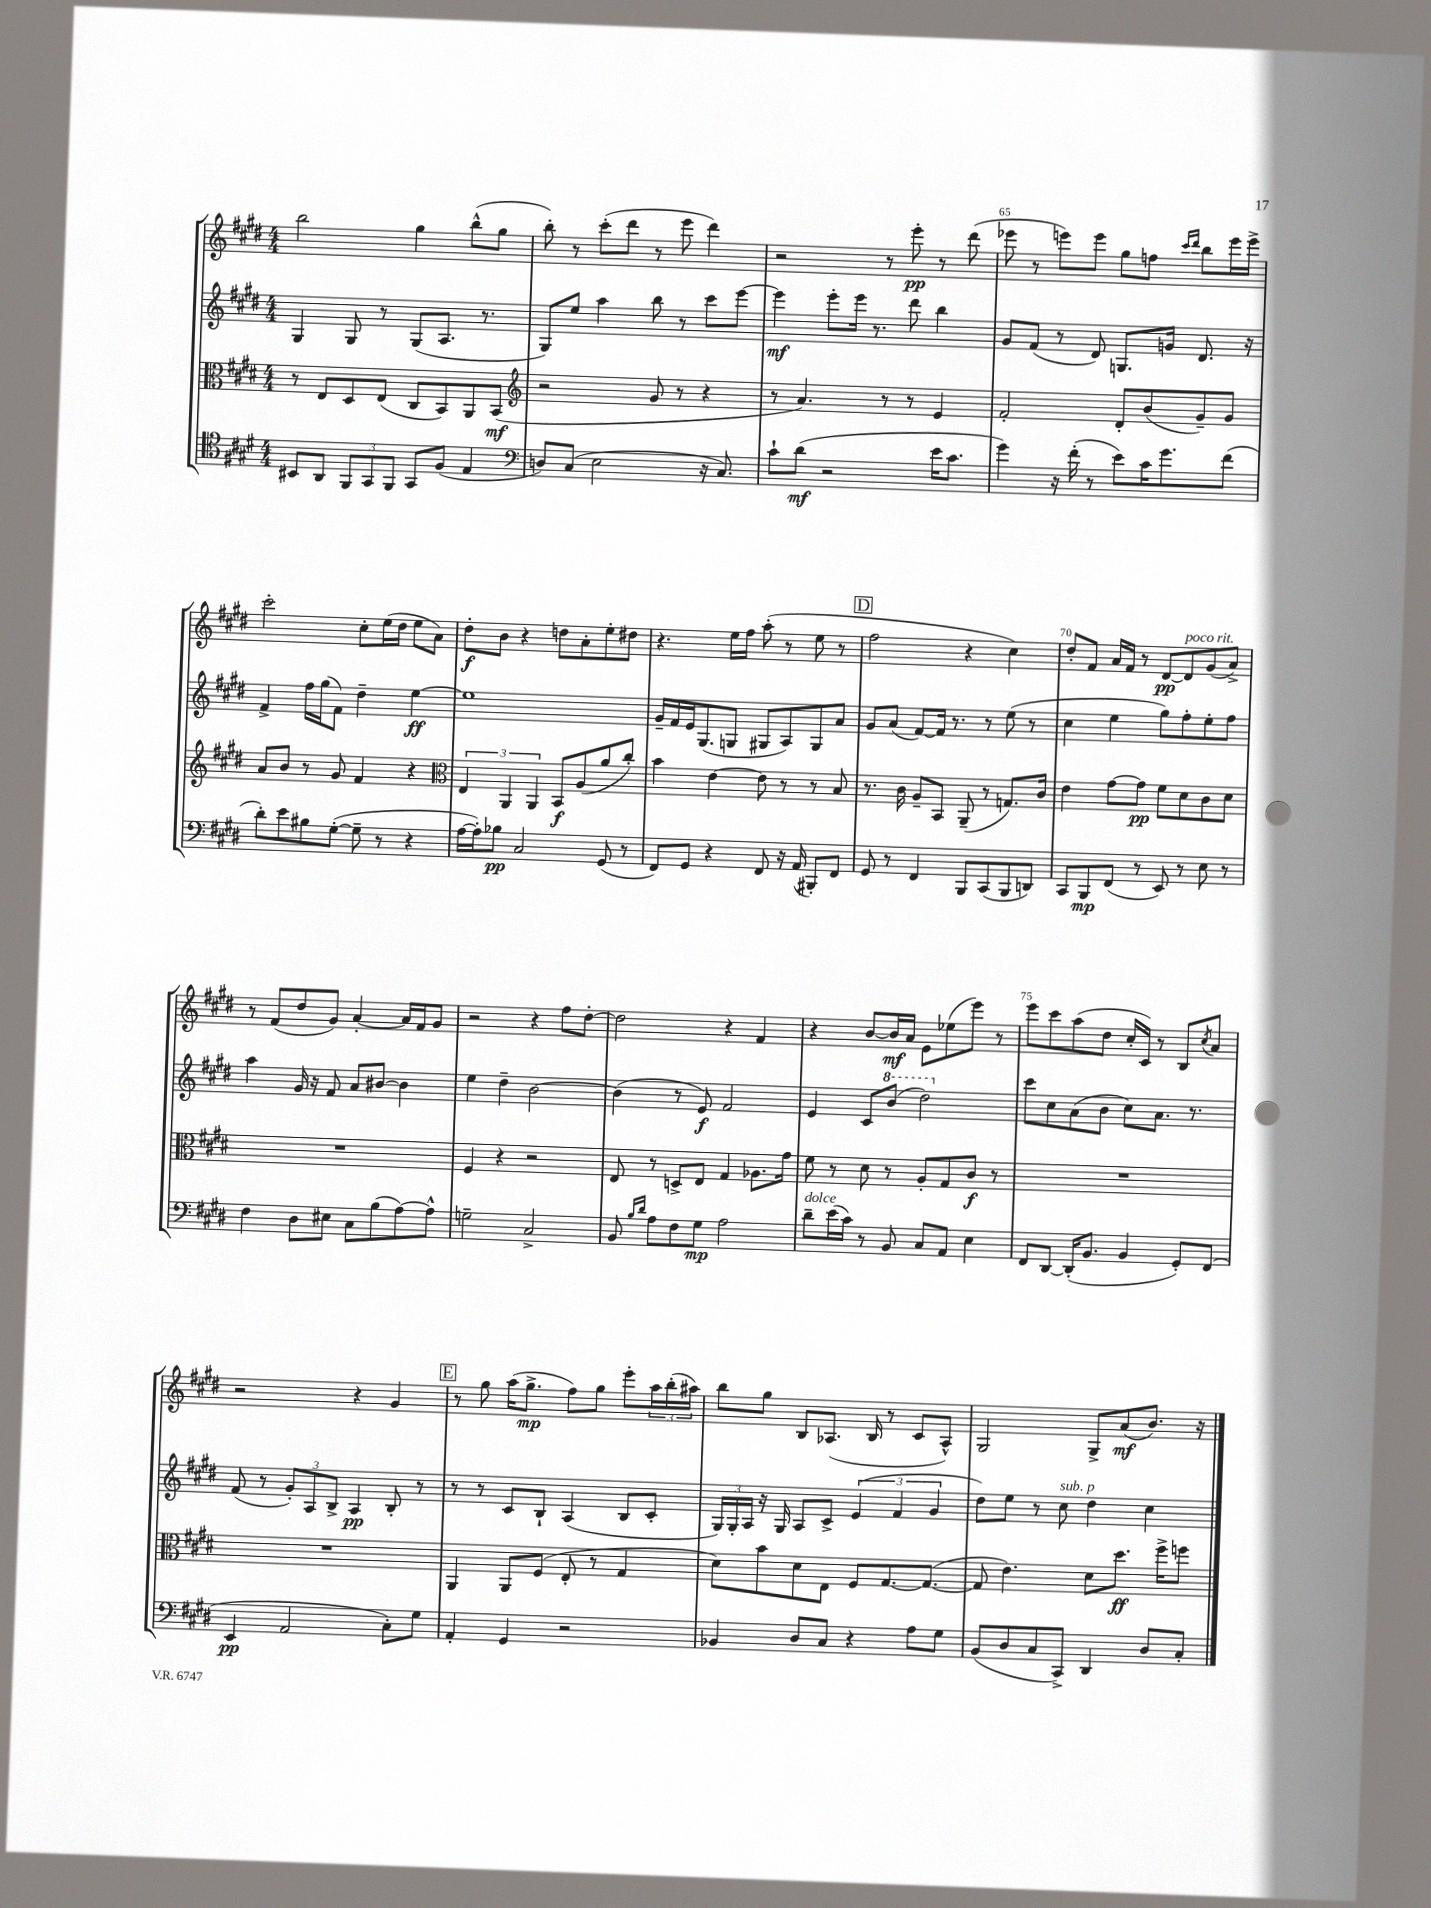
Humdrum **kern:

**kern	**dynam	**kern	**dynam	**kern	**dynam	**kern	**dynam
*part4	*part4	*part3	*part3	*part2	*part2	*part1	*part1
*staff4	*staff4	*staff3	*staff3	*staff2	*staff2	*staff1	*staff1
*clefC4	*	*clefC3	*	*clefG2	*	*clefG2	*
*k[f#c#g#d#]	*	*k[f#c#g#d#]	*	*k[f#c#g#d#]	*	*k[f#c#g#d#]	*
*M4/4	*	*M4/4	*	*M4/4	*	*M4/4	*
=62	=62	=62	=62	=62	=62	=62	=62
8BB#X/L	.	8r	.	4G#/	.	2bb\	.
8AA/J	.	8E/L	.	.	.	.	.
12FF#/L	.	8D#/	.	8G#/	.	.	.
12GG#/	.	.	.	.	.	.	.
.	.	(8E/J	.	8r	.	.	.
12FF#/J	.	.	.	.	.	.	.
8GG#/L	.	8C#/L	.	(8G#/L	.	4gg#\	.
(8F#/J	.	8BB/)	.	8.A/J	.	.	.
4E/	.	8AA/	.	.	.	(8bb^^\L	.
.	.	.	.	8.r	.	.	.
.	.	(8BB/J	mf	.	.	8gg#\J	.
=63	=63	=63	=63	=63	=63	=63	=63
*clefF4	*	*clefG2	*	*	*	*	*
8Dn/L)	.	2r	.	8G#/L)	.	8bb'\)	.
(8C#/J	.	.	.	8ee/J	.	8r	.
2E\	.	.	.	4aa\	.	(8ccc#'\L	.
.	.	.	.	.	.	8ddd#\J	.
.	.	8g#/	.	8bb\	.	8r	.
.	.	8r	.	8r	.	8eee\	.
16r	.	4r	.	8ccc#\L	.	4ddd#\)	.
8.C#/)	.	.	.	.	.	.	.
.	.	.	.	[8eee\J	.	.	.
=64	=64	=64	=64	=64	=64	=64	=64
8c#`\L	.	8r	.	4eee\]	mf	2r	.
(8d#\J	mf	4.a/)	.	.	.	.	.
2r	.	.	.	8eee'\L	.	.	.
.	.	.	.	16eee\Jk	.	.	.
.	.	.	.	8.r	.	.	.
.	.	8r	.	.	.	8r	.
.	.	8r	.	8ddd#\	.	8eee'\	pp
16e\KL	.	4e/	.	4bb\	.	8r	.
8.c#\J	.	.	.	.	.	.	.
.	.	.	.	.	.	(8ddd#\	.
=65	=65	=65	=65	=65	=65	=65	=65
4g#\)	.	2f#'/	.	8g#/L	.	8eee-X\	.
.	.	.	.	(8f#/J	.	8r	.
16r	.	.	.	8r	.	8eeen\L)	.
(16f#'\	.	.	.	.	.	.	.
8r	.	.	.	8d#/)	.	8eee\J	.
8e\L)	.	8d#'/L	.	8.Gn/L	.	8gg#\L	.
16c#\K	.	(8b/	.	.	.	8ffn\J	.
8.g#\	.	.	.	16gn/Jk	.	.	.
.	.	.	.	.	.	16qqccc#/LL	.
.	.	.	.	.	.	16qqddd#/JJ	.
.	.	8g#~/)	.	8.d#/	.	8bb\L	.
(8f#\J	.	8g#/J	.	.	.	16eee\L	.
.	.	.	.	16r	.	16eee^\JJ	.
!!LO:LB:g=z
=66	=66	=66	=66	=66	=66	=66	=66
8d#'\L)	.	8a/L	.	4f#^/	.	2ccc#'\	.
8e\	.	8b/J	.	.	.	.	.
8B#X\	.	8r	.	16ff#\LL	.	.	.
.	.	.	.	(16gg#\J	.	.	.
([8G#'\J	.	8g#/	.	8f#\J)	.	.	.
8G#~\]	.	4f#/	.	4dd#~\	.	8cc#'\L	.
8r	.	.	.	.	.	(16ee\L	.
.	.	.	.	.	.	16dd#\JJ	.
4r	.	4r	.	[4ee\	ff	8ee\L	.
.	.	.	.	.	.	8a\J)	.
=67	=67	=67	=67	=67	=67	=67	=67
*	*	*clefC3	*	*	*	*	*
[16A\LL	.	6E/	.	1ee]	.	8dd#'\L	f
16A'\J])	.	.	.	.	.	.	.
8B-X\J	pp	.	.	.	.	8b\J	.
.	.	6AA/	.	.	.	.	.
2C#/	.	.	.	.	.	4r	.
.	.	6AA/	.	.	.	.	.
.	.	8BB/L	f	.	.	8ddn\L	.
.	.	(8A/	.	.	.	8a'\	.
(8GG#/	.	8a/	.	.	.	8ee'\	.
8r	.	8cc#'/J)	.	.	.	8dd#X\J	.
=68	=68	=68	=68	=68	=68	=68	=68
8FF#/L)	.	4b\	.	16g#~/LL	.	4.r	.
.	.	.	.	16f#/	.	.	.
8GG#/J	.	.	.	16e/J	.	.	.
.	.	.	.	(8.G#/	.	.	.
4r	.	[4e\	.	.	.	.	.
.	.	.	.	8Gn/J	.	16ee\LL	.
.	.	.	.	.	.	16ff#\JJ	.
8FF#/	.	8e\]	.	8G#X/L	.	(8aa'\	.
16r	.	8r	.	8A/)	.	8r	.
(16AA/	.	.	.	.	.	.	.
8BBB#X'/L)	.	8r	.	8G#/	.	8ee\	.
8FF#/J	.	8B/	.	8a/J	.	8r	.
!!LO:REH:place=s1:t=D
=69	=69	=69	=69	=69	=69	=69	=69
8GG#/	.	8.r	.	8g#/L	.	2ff#\	.
8r	.	.	.	(8a/J	.	.	.
.	.	16c#\	.	.	.	.	.
4FF#/	.	8A~/L	.	[8f#/L)	.	.	.
.	.	8BB/J	.	16f#/Jk]	.	.	.
.	.	.	.	8.r	.	.	.
8BBB/L	.	(8AA~/	.	.	.	4r	.
(8CC#/	.	8r	.	8r	.	.	.
8BBB/	.	8.Gn/L)	.	(8ee\	.	4cc#\)	.
8DDn/J)	.	.	.	8r	.	.	.
.	.	16c#/Jk	.	.	.	.	.
=70	=70	=70	=70	=70	=70	=70	=70
8CC#/L	.	4e\	.	4cc#\	.	8dd#'/L	.
8BBB/	mp	.	.	.	.	8f#/J	.
(8FF#/J	.	[8g#\L	.	4ee\	.	16a/LL	.
.	.	.	.	.	.	16f#/JJ	.
8r	.	8g#\J]	pp	.	.	8r	.
8EE/)	.	8f#\L	.	8gg#\L)	.	[8d#/L	pp
!	!	!	!	!	!	!LO:TX:a:i:t=poco rit.	!
8r	.	8d#\	.	8ff#'\	.	8d#/]	.
8E\	.	8c#\	.	8ee'\	.	(8g#/	.
8r	.	8d#\J	.	8ff#\J	.	8a^/J)	.
!!LO:LB:g=z
=71	=71	=71	=71	=71	=71	=71	=71
4F#\	.	1r	.	4aa\	.	8r	.
.	.	.	.	.	.	(8f#/L	.
8D#\L	.	.	.	16g#/	.	8dd#/	.
.	.	.	.	16r	.	.	.
8E#X\J	.	.	.	8f#/	.	8g#/J)	.
8C#\L	.	.	.	8a/L	.	[4a'/	.
(8B\	.	.	.	[8b#X/J	.	.	.
[8A\)	.	.	.	4b#\]	.	16a/LL]	.
.	.	.	.	.	.	16f#/J	.
8A^^\J]	.	.	.	.	.	8g#/J	.
=72	=72	=72	=72	=72	=72	=72	=72
2Gn~\	.	4F#/	.	4ee\	.	2r	.
.	.	4r	.	4dd#~\	.	.	.
2C#^/	.	2r	.	[2b\	.	4r	.
.	.	.	.	.	.	8ff#\L	.
.	.	.	.	.	.	[8dd#'\J	.
=73	=73	=73	=73	=73	=73	=73	=73
8BB/	.	8E/	.	(4b\]	.	2dd#\]	.
16qqB/LL	.	.	.	.	.	.	.
16qqd#/JJ	.	.	.	.	.	.	.
8A\L	.	8r	.	.	.	.	.
8F#\	.	8Dn^/L	.	8r	.	.	.
8G#\J	mp	8E/J	.	8e/)	f	.	.
2A\	.	4G#/	.	2f#/	.	4r	.
.	.	8.A-X\L	.	.	.	4f#/	.
.	.	16g#\Jk	.	.	.	.	.
=74	=74	=74	=74	=74	=74	=74	=74
!LO:TX:a:i:t=dolce	!	!	!	!	!	!	!
8d#~\L	.	8f#\	.	4e/	.	4r	.
(16e\L	.	8r	.	.	.	.	.
16c#\JJ)	.	.	.	.	.	.	.
8r	.	8d#\	.	8c#/L	.	[8b/L	.
*	*	*	*	*8va	*	*	*
8BB/	.	8r	.	(8bb/J	.	16b/L]	mf
.	.	.	.	.	.	16a/JJ	.
8C#/L	.	8A'/L	.	2ddd#\)	.	8e\L	.
8AA/J	.	8G#/	.	.	.	(8ee-X\	.
4E\	.	8c#/J	f	.	.	8eee\J)	.
.	.	8r	.	.	.	8r	.
=75	=75	=75	=75	=75	=75	=75	=75
*	*	*	*	*X8va	*	*	*
8FF#/L	.	1r	.	8ccc#\L	.	8eee\L	.
[8DD#/J	.	.	.	8cc#\	.	8ccc#\	.
(16DD#'/KL]	.	.	.	(8a\	.	(8aa\	.
8.BB/J	.	.	.	.	.	.	.
.	.	.	.	8b\J	.	8dd#\J	.
4BB/	.	.	.	8cc#\L)	.	16cc#'/LL	.
.	.	.	.	.	.	16c#/JJ)	.
.	.	.	.	8.a\J	.	8r	.
8GG#'/L)	.	.	.	.	.	8B/L	.
.	.	.	.	8.r	.	.	.
.	.	.	.	.	.	8qcc#/	.
(8FF#/J	.	.	.	.	.	8a/J	.
!!LO:LB:g=z
=76	=76	=76	=76	=76	=76	=76	=76
4EE/	pp	1r	.	(8f#/	.	2r	.
.	.	.	.	8r	.	.	.
2AA/	.	.	.	12g#'/L)	.	.	.
.	.	.	.	12A/	.	.	.
.	.	.	.	12B^/J	.	.	.
.	.	.	.	4A/	pp	4r	.
8C#'\L)	.	.	.	8B'/	.	4g#/	.
8G#\J	.	.	.	8r	.	.	.
!!LO:REH:place=s1:t=E
=77	=77	=77	=77	=77	=77	=77	=77
4AA'/	.	4AA/	.	8r	.	8r	.
.	.	.	.	8r	.	8gg#\	.
4GG#/	.	8AA/L	.	8c#/L	.	(16aa\KL	.
.	.	.	.	.	.	8.gg#^\J	mp
.	.	(8F#/J	.	8B`/J	.	.	.
2r	.	8E'/	.	(4A/	.	8ff#\L)	.
.	.	8r	.	.	.	8gg#\J	.
.	.	4G#/	.	8B/L	.	8eee'\L	.
.	.	.	.	8c#'/J	.	24aa\L	.
.	.	.	.	.	.	(24bb'\	.
.	.	.	.	.	.	24aa#X\JJ)	.
=78	=78	=78	=78	=78	=78	=78	=78
4BB-X/	.	8d#\L)	.	24G#/LL)	.	8bb\L	.
.	.	.	.	24G#'/	.	.	.
.	.	.	.	24A/JJ	.	.	.
.	.	8b\	.	16r	.	8gg#\J	.
.	.	.	.	16G#/	.	.	.
8D#/L	.	8d#\	.	8A/L	.	8B/L	.
8C#/J	.	8E\J	.	8c#^/J	.	(8.A-X/J	.
4r	.	8F#/L	.	(6e/	.	.	.
.	.	.	.	.	.	16B/	.
.	.	[8.G#/	.	.	.	8r	.
.	.	.	.	6f#/	.	.	.
8A\L	.	.	.	.	.	8c#/L	.
.	.	(8.G#/J_	.	.	.	.	.
.	.	.	.	6g#/	.	.	.
8G#\J	.	.	.	.	.	8A-^^/J)	.
=79	=79	=79	=79	=79	=79	=79	=79
(8BB/L	.	8G#/]	.	8dd#\L)	.	2G#/	.
8D#/	.	4.e\)	.	8ee\J	.	.	.
8C#/	.	.	.	8r	.	.	.
!	!	!	!	!LO:TX:a:i:t=sub. p	!	!	!
8CC#^/J)	.	.	.	8cc#\	.	.	.
4DD#/	.	8d#\L	.	4dd#\	.	8G#^/L	.
.	.	8.dd#\J	ff	.	.	(8a/	mf
8D#/L	.	.	.	4cc#\	.	8.b/J)	.
.	.	16ff#^\KL	.	.	.	.	.
8C#'/J	.	8ffn\J	.	.	.	.	.
.	.	.	.	.	.	16r	.
==	==	==	==	==	==	==	==
*-	*-	*-	*-	*-	*-	*-	*-
